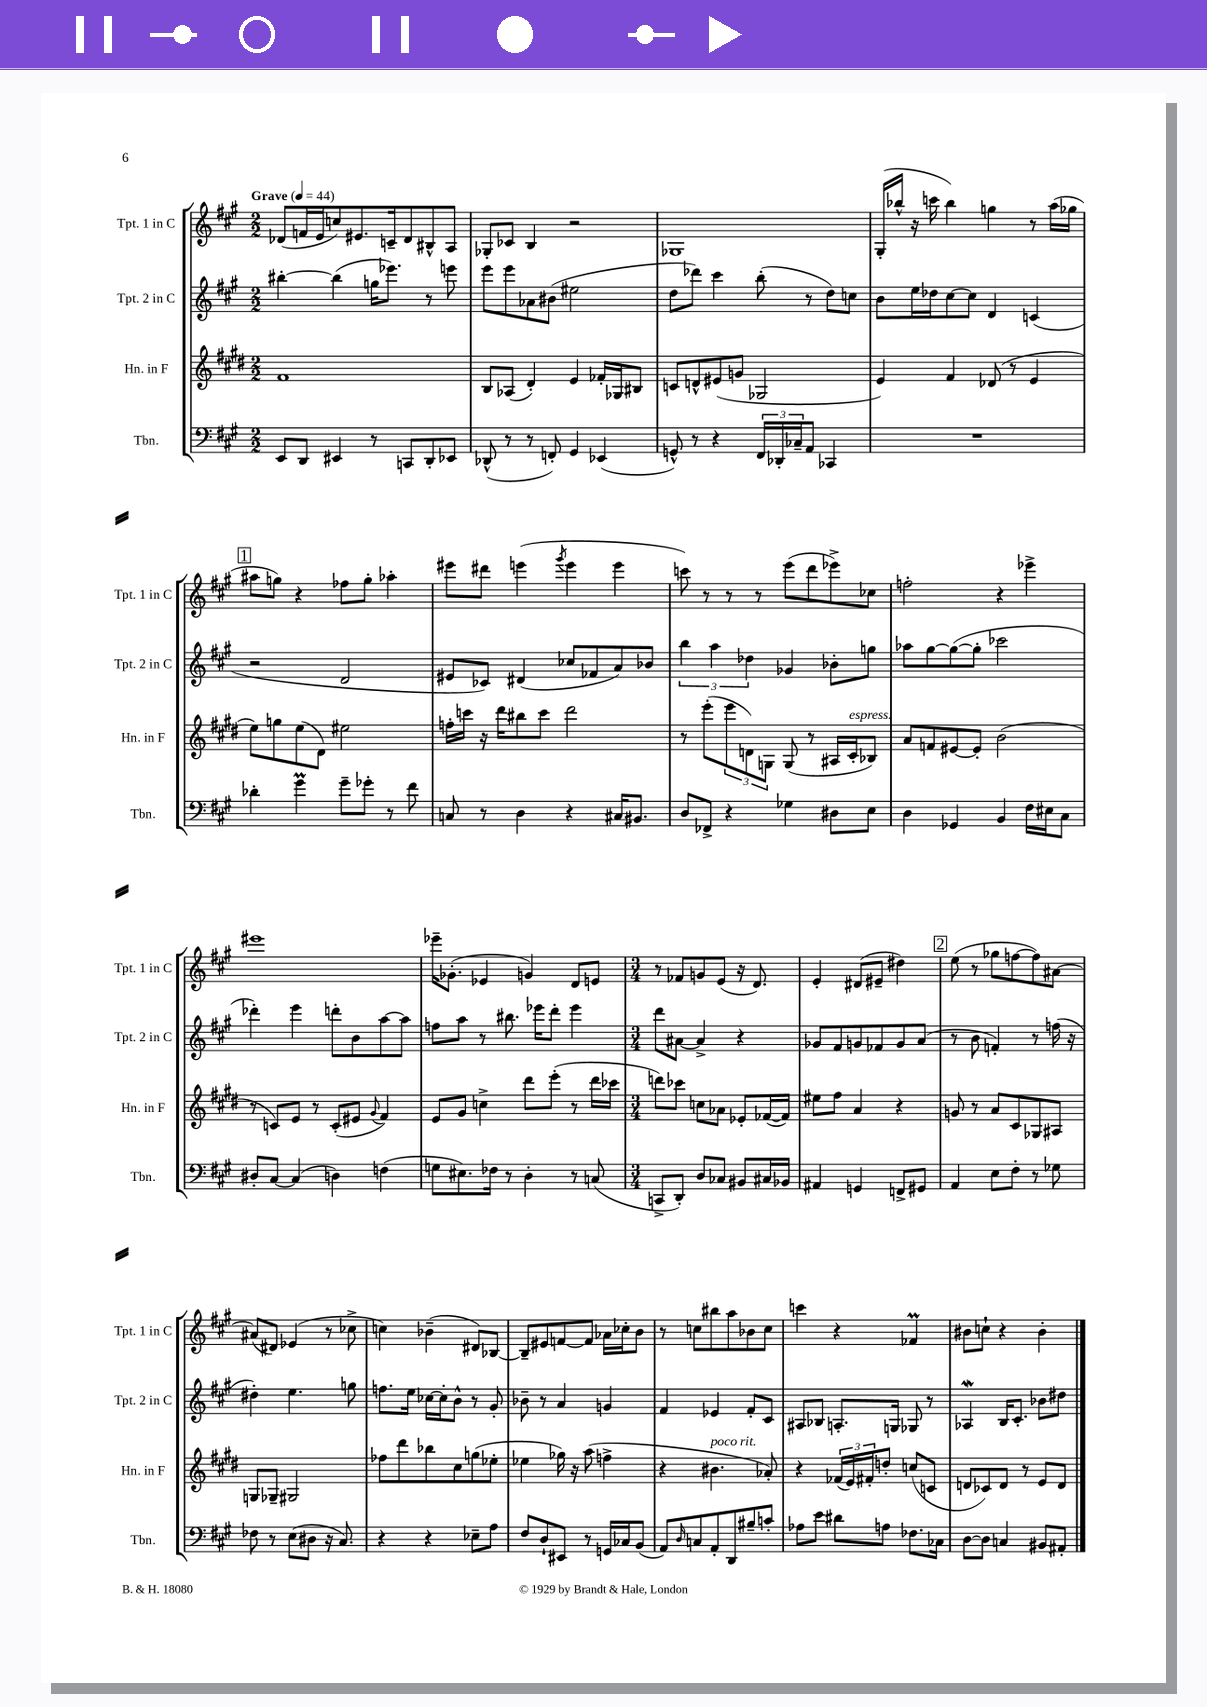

**kern	**kern	**kern	**kern
*staff4	*staff3	*staff2	*staff1
*clefF4	*clefG2	*clefG2	*clefG2
*k[f#c#g#]	*k[f#c#g#d#]	*k[f#c#g#]	*k[f#c#g#]
*M2/2	*M2/2	*M2/2	*M2/2
*MM44	*MM44	*MM44	*MM44
8EE	1f#	[4bb#'	(8d-
8DD	.	.	16f
.	.	.	16e
4EE#	.	(4bb#]	8cc)
.	.	.	8.e#
8r	.	16gg	.
.	.	8.eee-)	16c~
8CC	.	.	8d-
8DD'	.	8r	8B#^^
8EE-	.	8eee	8A
=	=	=	=
(8DD-^^	8B	8eee	8G-'
8r	(8A-	8eee	8c-
8r	4d#')	8a-	4B
8FF')	.	(8b#	.
4GG#	4e	2ee#	2r
(4EE-	16f-'	.	.
.	16G-	.	.
.	8B#	.	.
=	=	=	=
8GG^^)	8c	8dd	1G-
8r	8d^^	8ddd-)	.
4r	(8e#	4ccc#	.
.	8g	.	.
24FF#	2G-	(8bb'	.
24DD-'	.	.	.
24C-~	.	.	.
8AA	.	8r	.
4CC-	.	8dd)	.
.	.	8cc	.
=	=	=	=
1r	4e)	8b	(16G#'
.	.	.	16bb-^^
.	.	16ee	16r
.	.	16dd-	16ccc
.	4f#	[8cc#	4bb-)
.	.	8cc#]	.
.	(8d-	4d	4gg
.	8r	.	.
.	4e	(4c	8r
.	.	.	(16aa
.	.	.	16gg-
=	=	=	=
4d-'	8ee)	2r	8aa#
.	8gg	.	8gg)
4g#	(8ee	.	4r
.	8d#)	.	.
8g#~	2ee#	2d	8ff-
8g-'	.	.	8gg'
8r	.	.	4aa-'
8f#	.	.	.
=	=	=	=
8C	16ff'	8e#	8eee#
.	16ccc	.	.
8r	16r	8c-)	8ddd#
.	16ddd#	.	.
4D	8bb#	(4d#	(4eee
.	8ccc	.	.
.	.	.	8qggg#
4r	2ddd#	8cc-	4eee
.	.	8f-	.
16C#	.	8a)	4eee
8.BB#	.	.	.
.	.	8b-	.
=	=	=	=
8D	8r	6bb	8ccc)
8FF-^	(8eee'	.	8r
.	.	6aa	.
4r	12eee	.	8r
.	12d)	6dd-	.
.	.	.	8r
.	12G	.	.
4G-	(8G	4g-	(8eee
.	8r	.	8ddd
8D#	16A#	8b-'	8eee-^)
.	16c#'	.	.
8E	8B-)	8gg	8cc-
=	=	=	=
4D	8a	8aa-	2ff'
.	8f	[8gg#	.
4GG-	[8e#	(8gg#_	.
.	8e#']	8gg#']	.
4BB	(2b	2ccc-	4r
16F#	.	.	4eee-^
16E#	.	.	.
8C#	.	.	.
=	=	=	=
8D#'	8r	4ddd-')	1eee#
[8C#	8c)	.	.
(4C#]	8e	4eee	.
.	8r	.	.
4D)	(8c'	8ddd'	.
.	8e#	8b	.
.	8qqg#	.	.
(4F	4f#)	[8aa	.
.	.	8aa]	.
=	=	=	=
8G	8e	8ff	16eee-~
.	.	.	(8.g-'
8.E#)	8g#	8aa	.
.	4cc^	8r	4e-
16F-	.	.	.
8r	.	8.bb#	.
4D'	8ddd#	.	4g)
.	.	16eee-	.
.	(8eee'	8ddd'	.
8r	8r	4eee-	8d
(8C	16ddd#	.	8e
.	16ccc-	.	.
=	=	=	=
*M3/4	*M3/4	*M3/4	*M3/4
8CC^	8ddd)	8ddd	8r
8DD')	8ccc-	[8a#	8f-
8D	8cc	4a#^]	8g
8C-	8a-	.	(8e
8BB#	8e-'	4r	16r
.	.	.	8.d)
16C#	([16f-	.	.
16BB-	16f-])	.	.
=	=	=	=
4AA#	8ee#	8g-	4e'
.	8ff#	8f#	.
4GG	4a	8g	(8d#
.	.	8f-	8e#~
8FF^	4r	8g	4dd#)
8GG#	.	(8a	.
=	=	=	=
4AA	8g	8r	(8ee
.	8r	8b	8r
8E	8a	4f')	8gg-
8F#'	8c#	.	[8ff
8r	8G-	8r	8ff])
8G-	8A#	(16ff	[8a#
.	.	16r	.
=	=	=	=
8F-	8G	4dd#')	(8a#]
8r	8G-~	.	8d#)
(8E	2G#	4.ee	(4e-
8D#	.	.	.
16r	.	.	8r
8.C#)	.	.	.
.	.	8gg	8cc-^
=	=	=	=
4r	8ff-	8.ff	4cc)
.	8ddd#	.	.
.	.	16ee	.
4r	8bb-	[16cc-	(4b-~
.	.	16cc-']	.
.	8cc#	8b^^	.
8E-~	(8gg	8r	8d#)
8A	8ee-'	8g#'	[8B-
=	=	=	=
8F#	4ee-	8b-~	8B-~]
8D`	.	8r	8e#
8EE#	16gg-)	4a	[8f
.	16r	.	.
8r	(8aa	.	8f]
16GG	4ff^	4g	16a-
16C-	.	.	16cc-'
(8BB	.	.	8b
=	=	=	=
8AA)	4r	4f#	8r
16qqD	.	.	.
8C	.	.	8cc
8AA'	4.b#	4e-	8bb#
8DD	.	.	8aa
8B#~	.	8f#'	8b-
8c'	8a-')	8c#	8cc
=	=	=	=
8A-	4r	8A#	4ccc
8e	.	8B-	.
8d#	(24f-	8.A'	4r
.	24e)	.	.
.	24f#'	.	.
8A	8dd'	.	.
.	.	16G	.
8.F-	(8cc	8G-	4f-
.	8c	8r	.
16C-	.	.	.
=	=	=	=
[8D	8d	4A-	8b#
8D]	8c-)	.	8cc`
4C	8d	16B	4r
.	.	8.c#'	.
.	8r	.	.
8BB#	8e	8b-	4b#'
8AA#'	8d	8dd#	.
==	==	==	==
*-	*-	*-	*-
